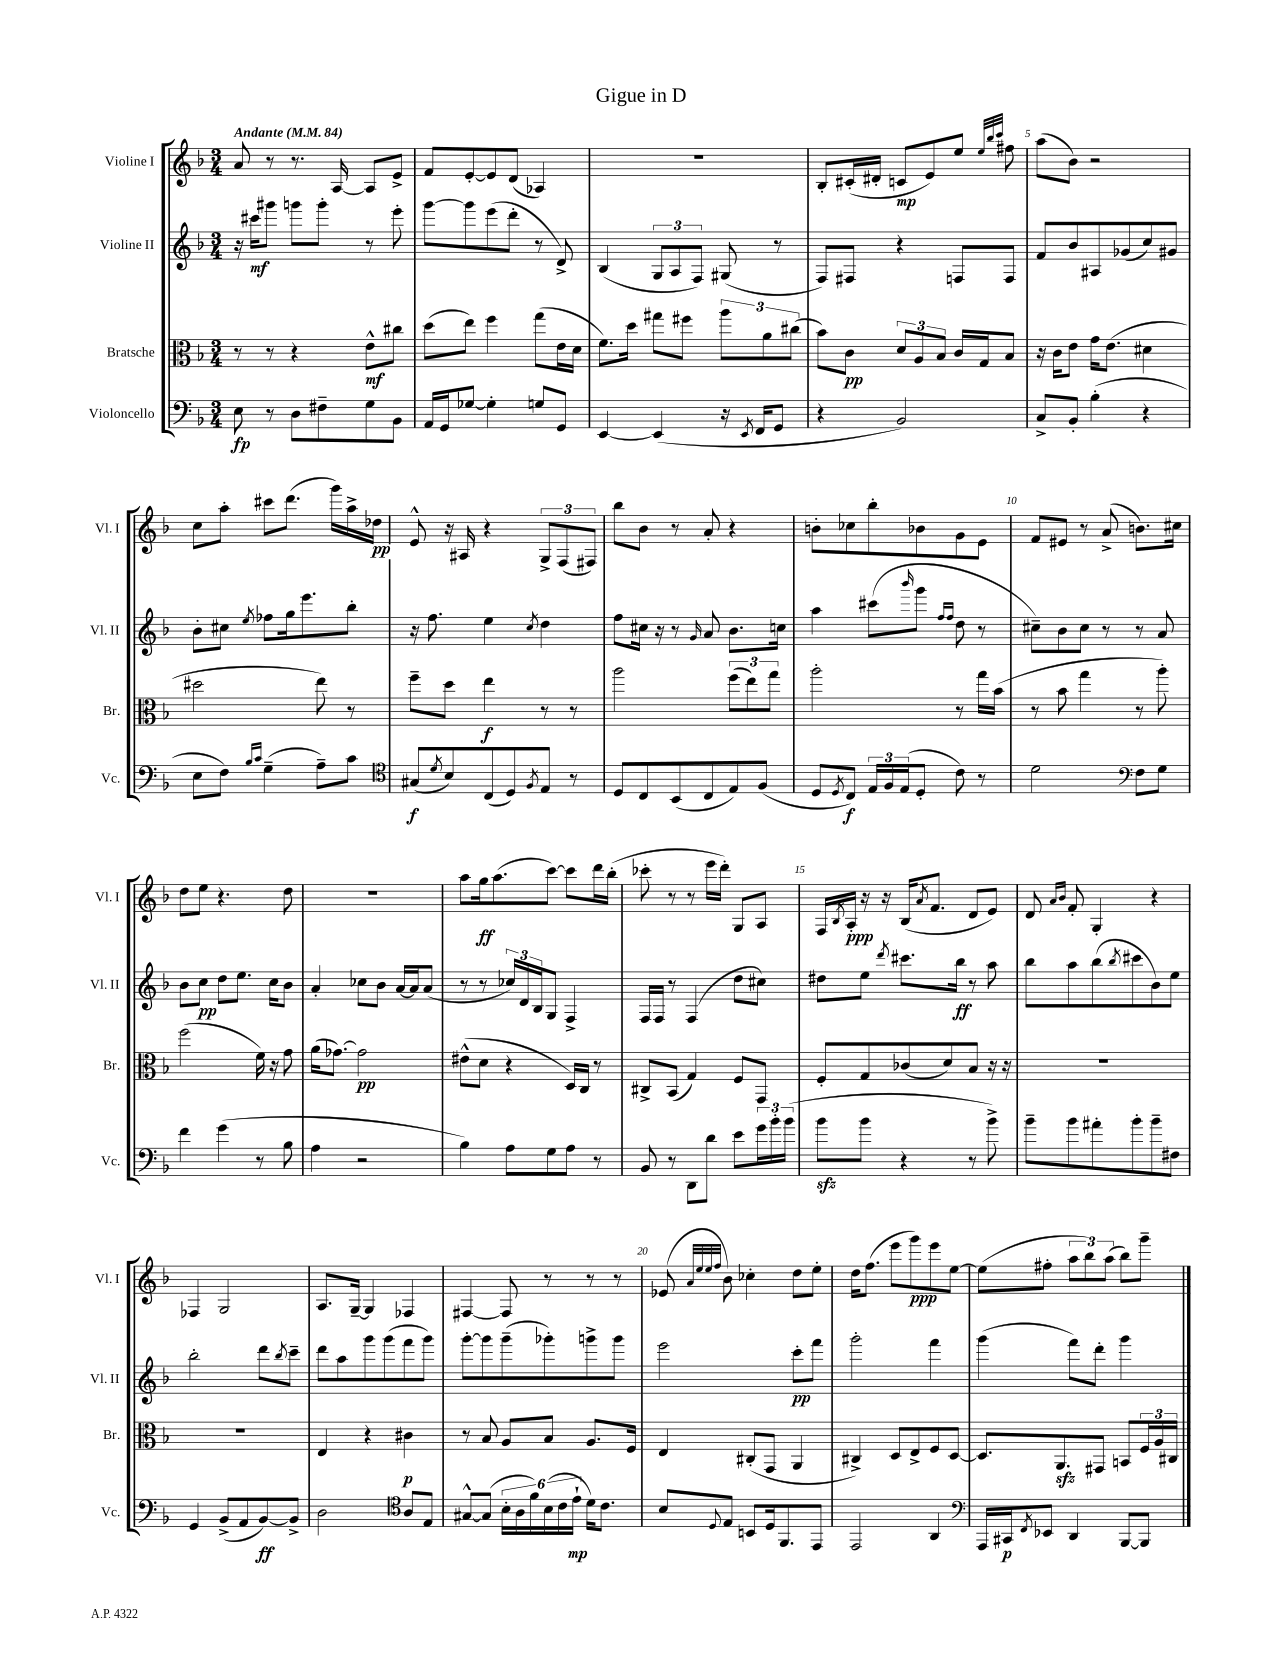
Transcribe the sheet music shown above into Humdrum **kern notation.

**kern	**dynam	**kern	**dynam	**kern	**dynam	**kern	**dynam
*part4	*part4	*part3	*part3	*part2	*part2	*part1	*part1
*staff4	*staff4	*staff3	*staff3	*staff2	*staff2	*staff1	*staff1
*I"Violoncello	*	*I"Bratsche	*	*I"Violine II	*	*I"Violine I	*
*I'Vc.	*	*I'Br.	*	*I'Vl. II	*	*I'Vl. I	*
*clefF4	*	*clefC3	*	*clefG2	*	*clefG2	*
*k[b-]	*	*k[b-]	*	*k[b-]	*	*k[b-]	*
*M3/4	*	*M3/4	*	*M3/4	*	*M3/4	*
*MM84	*	*MM84	*	*MM84	*	*MM84	*
=1	=1	=1	=1	=1	=1	=1	=1
!	!	!	!	!	!	!LO:TX:a:B:t=Andante	!
8E\	fp	8r	.	16r	.	8a/	.
.	.	.	.	16ccc#X\KL	mf	.	.
8r	.	8r	.	8ggg#X\J	.	8r	.
8D\L	.	4r	.	8gggn\L	.	8.r	.
8F#X~\	.	.	.	8ggg'\J	.	.	.
.	.	.	.	.	.	[16A/	.
8G\	.	8e^^\L	mf	8r	.	8A/L]	.
8BB-\J	.	8cc#X\J	.	8eee'\	.	8e^/J	.
=2	=2	=2	=2	=2	=2	=2	=2
16AA/LL	.	(8dd\L	.	[8ggg\L	.	8f/L	.
16GG/J	.	.	.	.	.	.	.
[8G-X/J	.	8ee\J)	.	8ggg\]	.	[8e'/	.
4G-'\]	.	4ff\	.	(8eee\	.	8e/]	.
.	.	.	.	8ddd'\J	.	(8d/J	.
8Gn/L	.	(8gg\L	.	8r	.	4A-X/)	.
8GG/J	.	16e\L	.	8d^/)	.	.	.
.	.	16d\JJ	.	.	.	.	.
=3	=3	=3	=3	=3	=3	=3	=3
[4EE/	.	8.f\L)	.	(4B-/	.	2.r	.
.	.	16dd\Jk	.	.	.	.	.
(4EE/]	.	8gg#X\L	.	12G/L	.	.	.
.	.	.	.	12A/	.	.	.
.	.	8ff#X\J	.	.	.	.	.
.	.	.	.	12F/J)	.	.	.
16r	.	12aa\L	.	(8G#X/	.	.	.
8qEE/	.	.	.	.	.	.	.
16FF/KL	.	.	.	.	.	.	.
.	.	12a\	.	.	.	.	.
8GG/J	.	.	.	8r	.	.	.
.	.	(12cc#X\J	.	.	.	.	.
=4	=4	=4	=4	=4	=4	=4	=4
4r	.	8b-\L)	.	8F/L)	.	8B-'/L	.
.	.	8c\J	pp	8F#X/J	.	(16c#X'/L	.
.	.	.	.	.	.	16d#X'/JJ	.
2BB-/)	.	12d/L	.	4r	.	8cn/L	mp
.	.	12A/	.	.	.	.	.
.	.	.	.	.	.	8e/)	.
.	.	12B-/J	.	.	.	.	.
.	.	16c/LL	.	8Fn/L	.	8ee/J	.
.	.	16G/J	.	.	.	.	.
.	.	.	.	.	.	32qqee/LLL	.
.	.	.	.	.	.	32qqbb-/	.
.	.	.	.	.	.	32qqccc/JJJ	.
.	.	8B-/J	.	8F/J	.	8ff#X\	.
=5	=5	=5	=5	=5	=5	=5	=5
8C^/L	.	16r	.	8f/L	.	(8aa\L	.
.	.	16c\KL	.	.	.	.	.
8BB-'/J	.	8e\J	.	8b-/	.	8b-\J)	.
(4B-'\	.	16g\KL	.	8A#X/	.	2r	.
.	.	(8.e\J	.	.	.	.	.
.	.	.	.	(8g-X/	.	.	.
4r	.	4d#X\	.	8cc/)	.	.	.
.	.	.	.	8g#X/J	.	.	.
!!LO:LB:g=z
=6	=6	=6	=6	=6	=6	=6	=6
8E\L	.	2dd#X\	.	8b-'\L	.	8cc\L	.
8F\J)	.	.	.	8cc#X\J	.	8aa'\J	.
16qqB-/LL	.	.	.	.	.	.	.
16qqc/JJ	.	.	.	8qee/	.	.	.
(4G~\	.	.	.	8ff-X\L	.	8ccc#X\L	.
.	.	.	.	16gg\k	.	(8.ddd\J	.
.	.	.	.	8.eee\	.	.	.
8A~\L)	.	8ee\)	.	.	.	.	.
.	.	.	.	.	.	16ggg\LL)	.
8c\J	.	8r	.	8bb-'\J	.	16aa^\	.
.	.	.	.	.	.	16dd-X\JJ	pp
=7	=7	=7	=7	=7	=7	=7	=7
*clefC4	*	*	*	*	*	*	*
(8G#X/L	f	8ff~\L	.	16r	.	8e^^/	.
.	.	.	.	8.ff\	.	.	.
8qd/	.	.	.	.	.	.	.
8B-/)	.	8dd\J	.	.	.	16r	.
.	.	.	.	.	.	16A#X/	.
(8C/	.	4ee\	f	4ee\	.	4r	.
8D/)	.	.	.	.	.	.	.
8qF/	.	.	.	8qcc/	.	.	.
8E/J	.	8r	.	4dd\	.	12G^/L	.
.	.	.	.	.	.	(12F/	.
8r	.	8r	.	.	.	.	.
.	.	.	.	.	.	12F#X/J)	.
=8	=8	=8	=8	=8	=8	=8	=8
8D/L	.	2aa\	.	8ff\L	.	8bb-\L	.
8C/	.	.	.	16cc#X\Jk	.	8b-\J	.
.	.	.	.	16r	.	.	.
(8BB-/	.	.	.	8r	.	8r	.
.	.	.	.	16qqg/	.	.	.
8C/	.	.	.	8a/	.	8a'/	.
8E/)	.	(12ff\L	.	8.b-\L	.	4r	.
.	.	12ee\)	.	.	.	.	.
(8F/J	.	.	.	.	.	.	.
.	.	12gg\J	.	.	.	.	.
.	.	.	.	16ccn\Jk	.	.	.
=9	=9	=9	=9	=9	=9	=9	=9
8D/L	.	2aa'\	.	4aa\	.	8bn'\L	.
8qD/	.	.	.	.	.	.	.
8C/J)	f	.	.	.	.	8cc-X\	.
24E/LL	.	.	.	(8ccc#X\L	.	8bb-'\	.
24F/	.	.	.	.	.	.	.
(24E/J	.	.	.	.	.	.	.
.	.	.	.	16qqbbb-/	.	.	.
8D'/J	.	.	.	8ggg\J	.	8b-X\	.
.	.	.	.	16qqff/LL	.	.	.
.	.	.	.	16qqff/JJ	.	.	.
8c\)	.	8r	.	8dd\	.	8g\	.
8r	.	16gg\LL	.	8r	.	8e\J	.
.	.	(16b-\JJ	.	.	.	.	.
=10	=10	=10	=10	=10	=10	=10	=10
2d\	.	8r	.	8cc#X~\L)	.	8f/L	.
.	.	8b-\	.	8b-\	.	8e#X/J	.
.	.	4gg\	.	8cc#\J	.	8r	.
.	.	.	.	8r	.	(8a^/	.
*clefF4	*	*	*	*	*	*	*
8F\L	.	8r	.	8r	.	8.bn\L)	.
8G\J	.	8aa'\)	.	8a/	.	.	.
.	.	.	.	.	.	16cc#X\Jk	.
!!LO:LB:g=z
=11	=11	=11	=11	=11	=11	=11	=11
4f\	.	(2ff\	.	8b-\L	.	8dd\L	.
.	.	.	.	8cc\J	pp	8ee\J	.
(4g\	.	.	.	8dd\L	.	4.r	.
.	.	.	.	8.ee\J	.	.	.
8r	.	16f\)	.	.	.	.	.
.	.	16r	.	16cc\KL	.	.	.
8B-\	.	8g\	.	8b-\J	.	8dd\	.
=12	=12	=12	=12	=12	=12	=12	=12
4A\	.	(16a\KL	.	4a'/	.	2.r	.
.	.	[8.g-X\J)	.	.	.	.	.
2r	.	2g-\]	pp	8cc-X\L	.	.	.
.	.	.	.	8b-\J	.	.	.
.	.	.	.	[16a/LL	.	.	.
.	.	.	.	16a/J]	.	.	.
.	.	.	.	(8a/J	.	.	.
=13	=13	=13	=13	=13	=13	=13	=13
4B-\)	.	(8e#X^^\L	.	8r	.	8aa\L	.
.	.	8d\J	.	8r	.	16gg\k	ff
.	.	.	.	.	.	(8.aa\	.
8A\L	.	4r	.	24cc-X/LL)	.	.	.
.	.	.	.	24d/	.	.	.
.	.	.	.	24B-/J	.	.	.
8G\	.	.	.	8G/J	.	[8ccc\J)	.
8A\J	.	16D/LL)	.	4F^/	.	8ccc\L]	.
.	.	16C/JJ	.	.	.	.	.
8r	.	8r	.	.	.	16ddd\L	.
.	.	.	.	.	.	(16bb-'\JJ	.
=14	=14	=14	=14	=14	=14	=14	=14
8BB-/	.	8C#X^/L	.	16F/LL	.	8ccc-X'\	.
.	.	.	.	16F/JJ	.	.	.
8r	.	(8BB-/J	.	8r	.	8r	.
8DD\L	.	4G/)	.	(4F/	.	8r	.
8d\J	.	.	.	.	.	16eee\LL	.
.	.	.	.	.	.	16ddd'\JJ)	.
8e\L	.	8F/L	.	8dd\L	.	8G/L	.
24g\L	.	8GG/J	.	8cc#X\J)	.	8A/J	.
24b-'\	.	.	.	.	.	.	.
(24b-\JJ	.	.	.	.	.	.	.
=15	=15	=15	=15	=15	=15	=15	=15
8b-zz\L	.	8F'/L	.	8dd#X\L	.	16F/LL	.
.	.	.	.	.	.	8qB-/	.
.	.	.	.	.	.	16A'/JJ	ppp
8b-\J	.	8G/	.	8ee\J	.	16r	.
.	.	.	.	.	.	16r	.
.	.	.	.	8qddd/	.	.	.
4r	.	(8c-X/	.	8.ccc#X\L	.	(16B-/KL	.
.	.	.	.	.	.	8qa/	.
.	.	.	.	.	.	8.f/J	.
.	.	8d/)	.	.	.	.	.
.	.	.	.	16bb-\Jk	ff	.	.
8r	.	8B-/J	.	8r	.	8d/L	.
8b-^\)	.	16r	.	8aa\	.	8e/J)	.
.	.	16r	.	.	.	.	.
=16	=16	=16	=16	=16	=16	=16	=16
8b-~\L	.	2.r	.	8bb-\L	.	8d/	.
.	.	.	.	.	.	16qqa/LL	.
.	.	.	.	.	.	16qqb-/JJ	.
8b-\	.	.	.	8aa\	.	8f'/	.
8a#X'\	.	.	.	(8bb-\	.	4G'/	.
.	.	.	.	8qbb-/	.	.	.
8b-'\	.	.	.	8ccc#X\	.	.	.
8b-~\	.	.	.	8b-\)	.	4r	.
8F#X\J	.	.	.	8ee\J	.	.	.
!!LO:LB:g=z
=17	=17	=17	=17	=17	=17	=17	=17
4GG/	.	2.r	.	2bb-'\	.	4F-X/	.
(8BB-^/L	.	.	.	.	.	2G/	.
8AA/	.	.	.	.	.	.	.
[8BB-/)	ff	.	.	8ddd\L	.	.	.
.	.	.	.	8qbb-/	.	.	.
8BB-^/J]	.	.	.	8ccc~\J	.	.	.
=18	=18	=18	=18	=18	=18	=18	=18
2D\	.	4E/	.	8ddd\L	.	8.A/L	.
.	.	.	.	8aa\	.	.	.
.	.	.	.	.	.	[16G~/Jk	.
.	.	4r	.	8ggg\	.	4G/]	.
.	.	.	.	(8ggg\	.	.	.
*clefC4	*	*	*	*	*	*	*
8A/L	.	4c#X\	p	8fff\	.	4F-X/	.
8E/J	.	.	.	8ggg\J)	.	.	.
=19	=19	=19	=19	=19	=19	=19	=19
[8G#X^^/L	.	8r	.	[8ggg'\L	.	[4F#X/	.
(8G#/J]	.	8B-/	.	8ggg\]	.	.	.
24B-'\LL	.	8A/L	.	(8ggg~\	.	8F#/]	.
24A\	.	.	.	.	.	.	.
24f\)	.	.	.	.	.	.	.
(24B-\	.	8B-/J	.	8ggg-X'\)	.	8r	.
24c\	.	.	.	.	.	.	.
24e`\JJ	mp	.	.	.	.	.	.
16d\KL)	.	8.A/L	.	8gggn^\	.	8r	.
8.c\J	.	.	.	.	.	.	.
.	.	.	.	8ggg\J	.	8r	.
.	.	16F/Jk	.	.	.	.	.
=20	=20	=20	=20	=20	=20	=20	=20
8B-/L	.	4E/	.	2eee\	.	(8e-X/	.
.	.	.	.	.	.	32qqa/LLL	.
.	.	.	.	.	.	32qqee/	.
.	.	.	.	.	.	32qqee/	.
8qqD/	.	.	.	.	.	32qqff/JJJ	.
8E/J	.	.	.	.	.	8b-\)	.
8BBn/L	.	(8C#X'/L	.	.	.	4cc-X'\	.
16D/k	.	8GG/J	.	.	.	.	.
8.FF/	.	.	.	.	.	.	.
.	.	4AA/	.	8ccc'\L	pp	8dd\L	.
8EE/J	.	.	.	8fff\J	.	8ee'\J	.
=21	=21	=21	=21	=21	=21	=21	=21
2EE/	.	4C#X^/)	.	2ggg'\	.	16dd\KL	.
.	.	.	.	.	.	(8.ff\J	.
.	.	8D/L	.	.	.	8eee\L	.
.	.	8E^/	.	.	.	8ggg\)	ppp
4AA/	.	8F/	.	4fff\	.	8eee\	.
.	.	[8D/J	.	.	.	[8ee\J	.
=22	=22	=22	=22	=22	=22	=22	=22
*clefF4	*	*	*	*	*	*	*
16AAA/LL	.	8.D/L]	.	(4ggg\	.	(8ee\L]	.
16CC#X/J	p	.	.	.	.	.	.
8qFF/	.	.	.	.	.	.	.
8EE-X/J	.	.	.	.	.	8ff#X'\J	.
.	.	8.AAzz/	.	.	.	.	.
4DD/	.	.	.	8fff\L)	.	12aa\L	.
.	.	.	.	.	.	12bb-\)	.
.	.	8GG#X/J	.	8ddd'\J	.	.	.
.	.	.	.	.	.	(12aa\J	.
[8BBB-/L	.	8BBn/L	.	4ggg\	.	8bb-\L)	.
8BBB-/J]	.	24F/L	.	.	.	8ggg~\J	.
.	.	24A/	.	.	.	.	.
.	.	24C#X/JJ	.	.	.	.	.
==	==	==	==	==	==	==	==
*-	*-	*-	*-	*-	*-	*-	*-
